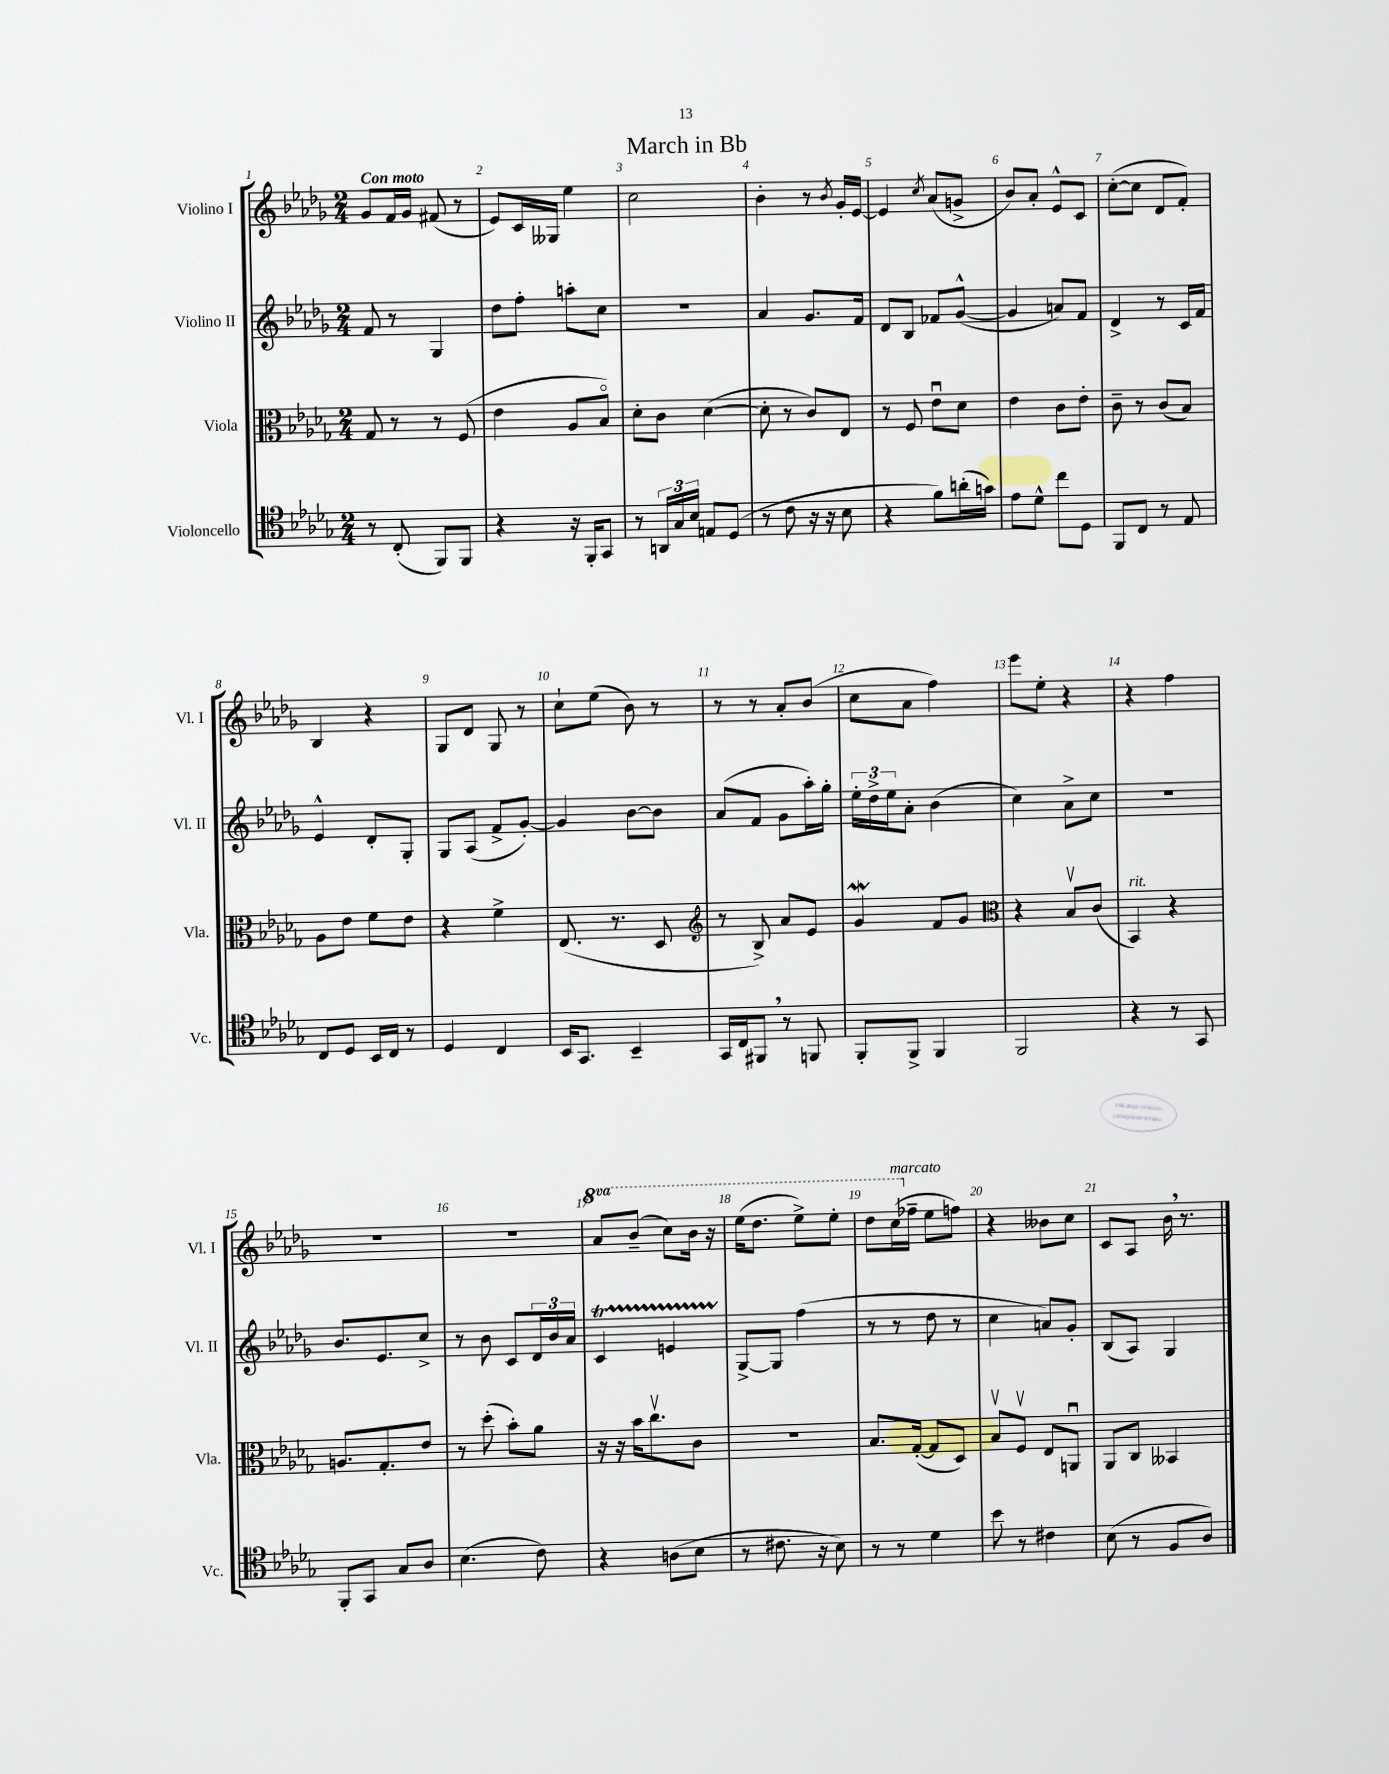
\header { title = "March in Bb" }
<<
\new StaffGroup <<
\new Staff = "s0" \with { instrumentName = "Violino I" shortInstrumentName = "Vl. I" } {
    \clef treble \key des \major \numericTimeSignature \time 2/4 \set Staff.ottavationMarkups = #ottavation-simple-ordinals \tempo "Con moto"
    ges'8 f'16 ges'16 fis'8( r8 |
    ees'8) c'16 geses16 ees''4 |
    c''2 |
    bes'4-. r8 \acciaccatura { bes'8 } ges'16-. ees'16~ |
    ees'4 \acciaccatura { c''8 } aes'8( g'8-> |
    bes'8) aes'8-. ees'8-^ c'8 |
    c''8~-.( c''8 des'8 f'8-.) |
    bes4 r4 |
    ges8 des'8 ges8 r8 |
    c''8-! ees''8( bes'8) r8 |
    r8 r8 aes'8-. bes'8( |
    c''8 aes'8 f''4) |
    ees'''8 ees''8-. r4 |
    r4 f''4 |
    r2 |
    r2 |
    \ottava #1 aes''8 bes''8--( c'''8) bes''16 r16 |
    ees'''16( des'''8. ees'''8->) ees'''8-. |
    des'''8 c'''16^\markup { \italic "marcato" }( \ottava #0 fes''16-- ees''8 f''8) |
    r4 beses'8 c''8 |
    c'8 aes8 bes'16 \breathe r8. \bar "|." |
}
\new Staff = "s1" \with { instrumentName = "Violino II" shortInstrumentName = "Vl. II" } {
    \clef treble \key des \major \numericTimeSignature \time 2/4
    f'8 r8 ges4 |
    des''8 f''8-. a''8-. c''8 |
    r2 |
    aes'4 ges'8. f'16 |
    des'8 bes8 fes'8 ges'8~-^( |
    ges'4 a'8) f'8 |
    des'4-> r8 c'16 f'16 |
    ees'4-^ des'8-. ges8-. |
    ges8 aes8( f'8-> ges'8~-.) |
    ges'4 bes'8~ bes'8 |
    aes'8( f'8 ges'8 aes''16-.) ges''16-. |
    \tuplet 3/2 { ees''16-. des''16-> ees''16 } aes'8-. bes'4( |
    c''4) aes'8-> c''8 |
    R2 |
    bes'8. ees'8. c''8-> |
    r8 bes'8 c'8 \tuplet 3/2 { des'16 bes'16 aes'16 } |
    c'4\startTrillSpan e'4 |
    ges8~->\stopTrillSpan ges8 f''4( |
    r8 r8 des''8 r8 |
    c''4 a'8) ges'8-. |
    bes8( aes8) ges4 \bar "|." |
}
\new Staff = "s2" \with { instrumentName = "Viola" shortInstrumentName = "Vla." } {
    \clef alto \key des \major \numericTimeSignature \time 2/4
    ges8 r8 r8 f8( |
    ees'4 aes8 bes8\flageolet) |
    des'8-. c'8 des'4~( |
    des'8-. r8 c'8) ees8 |
    r8 f8 ees'8\downbow des'8 |
    ees'4 c'8 ees'8-. |
    c'8-- r8 c'8( bes8) |
    aes8 ees'8 f'8 ees'8 |
    r4 f'4-> |
    ees8.( r8. des8 |
    \clef treble r8 bes8->) aes'8 ees'8 |
    ges'4\mordent f'8 ges'8 |
    \clef alto r4 bes8\upbow c'8( |
    bes,4^\markup { \italic "rit." }) r4 |
    a8. ges8.-. ees'8 |
    r8 des''8-.( bes'8-.) aes'8 |
    r16 r16 bes'16 c''8.\upbow c'8 |
    R2 |
    bes8. ges16~-.( ges8 des8) |
    bes8\upbow f8\upbow ees8 a,8\downbow |
    aes,8 c8 beses,4 \bar "|." |
}
\new Staff = "s3" \with { instrumentName = "Violoncello" shortInstrumentName = "Vc." } {
    \clef tenor \key des \major \numericTimeSignature \time 2/4
    r8 c8-.( f,8) f,8 |
    r4 r16 f,16-. ges,8 |
    r8 \tuplet 3/2 { a,16 ges16 bes16 } e8 des8( |
    r8 c'8 r16 r16 bes8 |
    r4 f'8) a'16-.( g'16) |
    ees'8 des'8-^ c''8 des8 |
    f,8 c8 r8 ees8 |
    c8 des8 bes,16 c16 r8 |
    des4 c4 |
    bes,16 ges,8. bes,4-- |
    ges,16 c16 fis,8 \breathe r8 f,8 |
    f,8-. f,8-> f,4 |
    f,2 |
    r4 r8 ges,8 |
    f,8-. ges,8 ges8 aes8 |
    bes4.( c'8) |
    r4 a8( bes8 |
    r8 cis'8. r16 bes8) |
    r8 r8 des'4 |
    bes'8 r8 cis'4 |
    bes8( r8 f8 aes8) \bar "|." |
}
>>
>>
\layout { \context { \Score \override BarNumber.break-visibility = ##(#f #t #t) barNumberVisibility = #all-bar-numbers-visible } }
